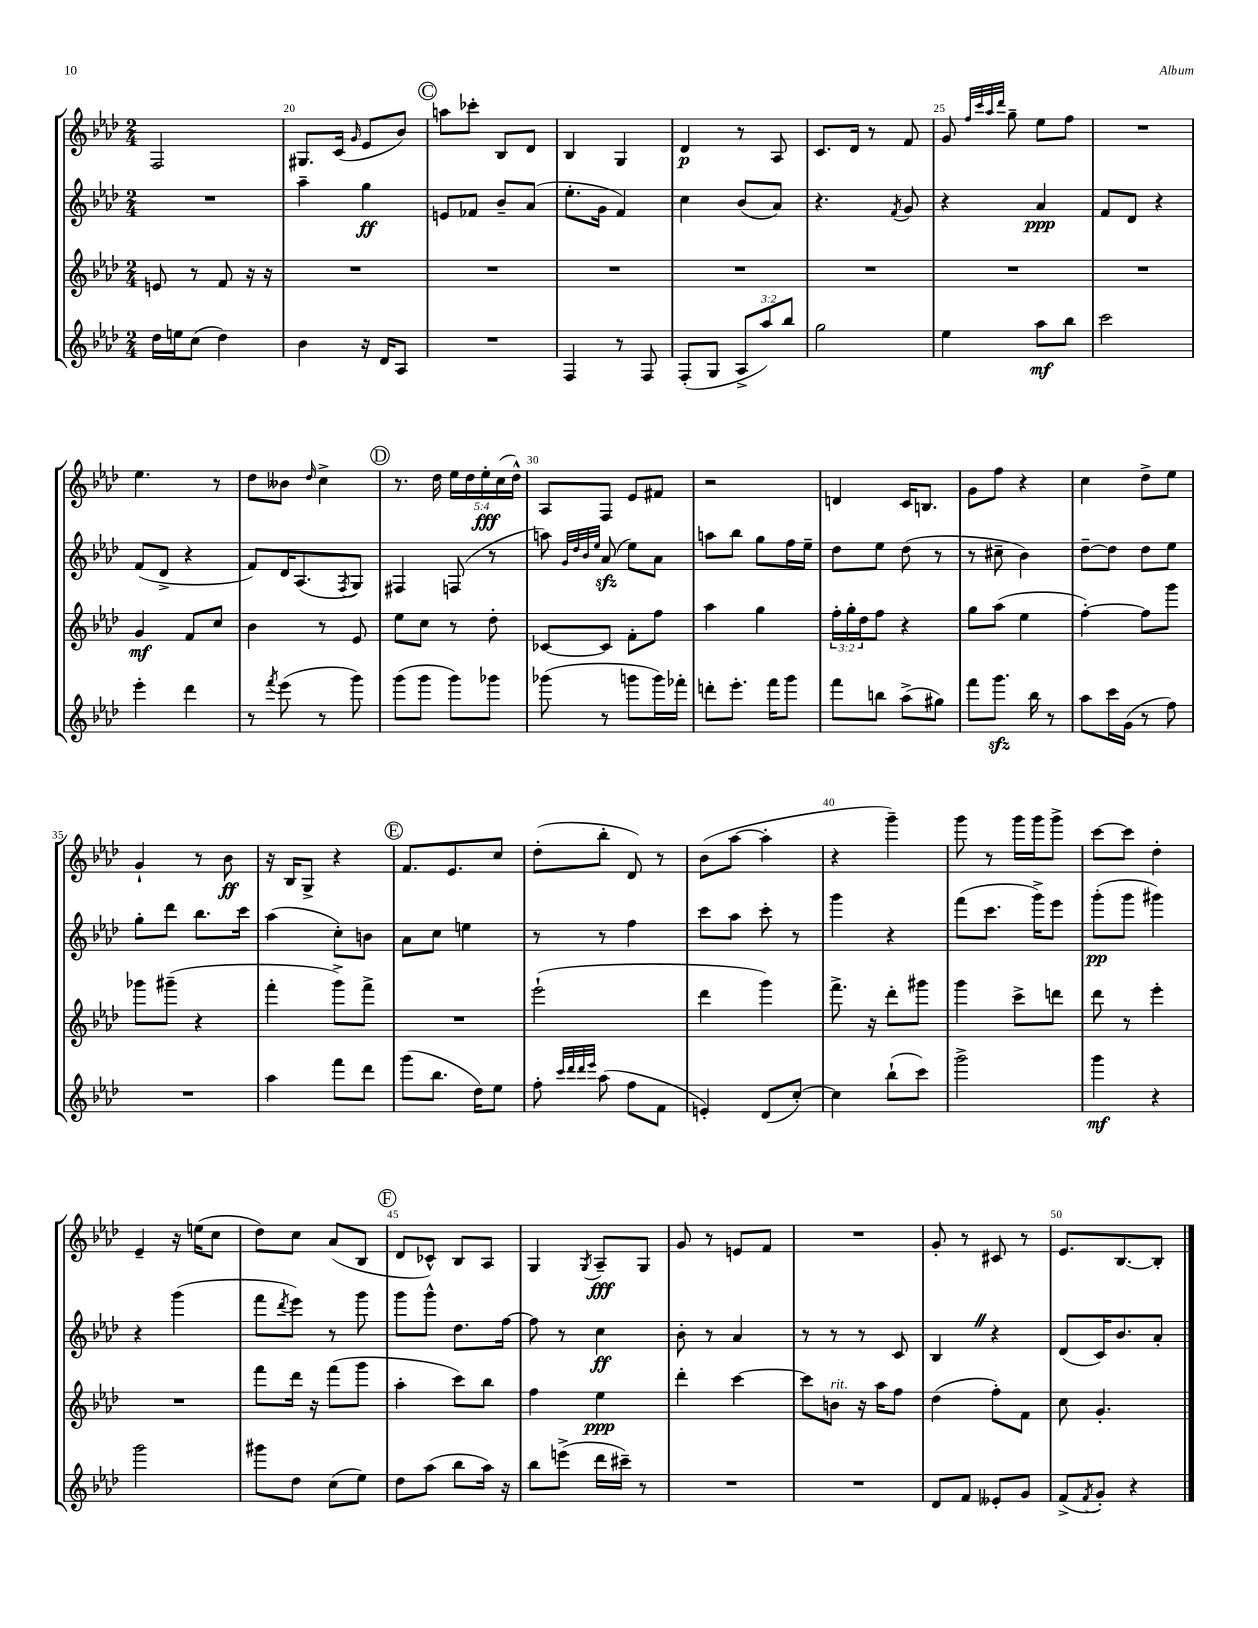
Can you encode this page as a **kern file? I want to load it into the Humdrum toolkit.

**kern	**dynam	**kern	**dynam	**kern	**dynam	**kern	**dynam
*part4	*part4	*part3	*part3	*part2	*part2	*part1	*part1
*staff4	*staff4	*staff3	*staff3	*staff2	*staff2	*staff1	*staff1
*clefG2	*	*clefG2	*	*clefG2	*	*clefG2	*
*k[b-e-a-d-]	*	*k[b-e-a-d-]	*	*k[b-e-a-d-]	*	*k[b-e-a-d-]	*
*M2/4	*	*M2/4	*	*M2/4	*	*M2/4	*
=19	=19	=19	=19	=19	=19	=19	=19
16dd-\LL	.	8en/	.	2r	.	2F/	.
16een\J	.	.	.	.	.	.	.
(8cc\J	.	8r	.	.	.	.	.
4dd-\)	.	8f/	.	.	.	.	.
.	.	16r	.	.	.	.	.
.	.	16r	.	.	.	.	.
=20	=20	=20	=20	=20	=20	=20	=20
4b-\	.	2r	.	4aa-~\	.	8.G#X/L	.
.	.	.	.	.	.	(16c/Jk	.
.	.	.	.	.	.	16qqg/	.
16r	.	.	.	4gg\	ff	8e-/L	.
16d-/KL	.	.	.	.	.	.	.
8A-/J	.	.	.	.	.	8b-/J)	.
!!LO:REH:place=s1:t=C
=21	=21	=21	=21	=21	=21	=21	=21
2r	.	2r	.	8en/L	.	8aan\L	.
.	.	.	.	8f-X/J	.	8ccc-X'\J	.
.	.	.	.	8b-~/L	.	8B-/L	.
.	.	.	.	(8a-/J	.	8d-/J	.
=22	=22	=22	=22	=22	=22	=22	=22
4F/	.	2r	.	8.ee-'\L	.	4B-/	.
.	.	.	.	16g\Jk	.	.	.
8r	.	.	.	4f/)	.	4G/	.
8F/	.	.	.	.	.	.	.
=23	=23	=23	=23	=23	=23	=23	=23
(8F'/L	.	2r	.	4cc\	.	4d-/	p
8G/J	.	.	.	.	.	.	.
12A-^/L	.	.	.	(8b-/L	.	8r	.
12aa-/)	.	.	.	.	.	.	.
.	.	.	.	8a-/J)	.	8A-/	.
12bb-/J	.	.	.	.	.	.	.
=24	=24	=24	=24	=24	=24	=24	=24
2gg\	.	2r	.	4.r	.	8.c/L	.
.	.	.	.	.	.	16d-/Jk	.
.	.	.	.	.	.	8r	.
.	.	.	.	8qf/	.	.	.
.	.	.	.	8g/	.	8f/	.
=25	=25	=25	=25	=25	=25	=25	=25
4ee-\	.	2r	.	4r	.	8g/	.
.	.	.	.	.	.	32qqff/LLL	.
.	.	.	.	.	.	32qqccc/	.
.	.	.	.	.	.	32qqaa-/	.
.	.	.	.	.	.	32qqddd-/JJJ	.
.	.	.	.	.	.	8gg~\	.
8aa-\L	mf	.	.	4a-/	ppp	8ee-\L	.
8bb-\J	.	.	.	.	.	8ff\J	.
=26	=26	=26	=26	=26	=26	=26	=26
2ccc\	.	2r	.	8f/L	.	2r	.
.	.	.	.	8d-/J	.	.	.
.	.	.	.	4r	.	.	.
!!LO:LB:g=z
=27	=27	=27	=27	=27	=27	=27	=27
4eee-'\	.	4g/	mf	(8f/L	.	4.ee-\	.
.	.	.	.	8d-^/J	.	.	.
4ddd-\	.	8f/L	.	4r	.	.	.
.	.	8cc/J	.	.	.	8r	.
=28	=28	=28	=28	=28	=28	=28	=28
8r	.	4b-\	.	8f/L)	.	8dd-\L	.
8qfff/	.	.	.	.	.	.	.
(8eee-\	.	.	.	16d-/K	.	8b--X\J	.
.	.	.	.	(8.A-/	.	.	.
.	.	.	.	.	.	16qqdd-/	.
8r	.	8r	.	.	.	4cc^\	.
.	.	.	.	8qF/	.	.	.
8ggg\)	.	8e-/	.	8G/J)	.	.	.
!!LO:REH:place=s1:t=D
=29	=29	=29	=29	=29	=29	=29	=29
(8ggg\L	.	8ee-\L	.	4F#X/	.	8.r	.
8ggg\J	.	8cc\J	.	.	.	.	.
.	.	.	.	.	.	16dd-\	.
8ggg\L)	.	8r	.	(8Fn/	.	20ee-\LL	.
.	.	.	.	.	.	20dd-\	.
.	.	.	.	.	.	20ee-'\	fff
8ggg-X\J	.	8dd-'\	.	8r	.	.	.
.	.	.	.	.	.	(20cc\	.
.	.	.	.	.	.	20dd-^^\JJ)	.
=30	=30	=30	=30	=30	=30	=30	=30
(8ggg-X\	.	[8c-X/L	.	8aan\)	.	8A-/L	.
.	.	.	.	32qqg/LLL	.	.	.
.	.	.	.	32qqdd-/	.	.	.
.	.	.	.	32qqb-/	.	.	.
.	.	.	.	32qqee-/JJJ	.	.	.
8r	.	8c-/J]	.	(8a-zz/	.	8F/J	.
8gggn\L	.	8f'\L	.	8ee-\L)	.	8e-/L	.
16ggg\L)	.	8ff\J	.	8a-\J	.	8f#X/J	.
16fff-X'\JJ	.	.	.	.	.	.	.
=31	=31	=31	=31	=31	=31	=31	=31
8dddn'\L	.	4aa-\	.	8aan\L	.	2r	.
8.eee-'\J	.	.	.	8bb-\J	.	.	.
.	.	4gg\	.	8gg\L	.	.	.
16fff\KL	.	.	.	.	.	.	.
8ggg\J	.	.	.	16ff\L	.	.	.
.	.	.	.	16ee-~\JJ	.	.	.
=32	=32	=32	=32	=32	=32	=32	=32
8fff\L	.	24ff'\LL	.	8dd-\L	.	4dn/	.
.	.	24gg'\	.	.	.	.	.
.	.	24dd-\J	.	.	.	.	.
8bbn\J	.	8ff\J	.	8ee-\J	.	.	.
(8aa-^\L	.	4r	.	(8dd-\	.	16c/KL	.
.	.	.	.	.	.	8.Bn/J	.
8gg#X\J)	.	.	.	8r	.	.	.
=33	=33	=33	=33	=33	=33	=33	=33
8fff\L	.	8gg\L	.	8r	.	8g\L	.
8.gggzz\J	.	(8aa-\J	.	8cc#X~\	.	8ff\J	.
.	.	4ee-\	.	4b-\)	.	4r	.
16bb-\	.	.	.	.	.	.	.
8r	.	.	.	.	.	.	.
=34	=34	=34	=34	=34	=34	=34	=34
8aa-\L	.	[4ff'\)	.	[8dd-~\L	.	4cc\	.
16ccc\L	.	.	.	8dd-\J]	.	.	.
(16g\JJ	.	.	.	.	.	.	.
8r	.	8ff\L]	.	8dd-\L	.	8dd-^\L	.
8ff\)	.	8ggg\J	.	8ee-\J	.	8ee-\J	.
!!LO:LB:g=z
=35	=35	=35	=35	=35	=35	=35	=35
2r	.	8ggg-X\L	.	8gg'\L	.	4g`/	.
.	.	(8ggg#X~\J	.	8ddd-\J	.	.	.
.	.	4r	.	8.bb-\L	.	8r	.
.	.	.	.	.	.	8b-\	ff
.	.	.	.	16ccc\Jk	.	.	.
=36	=36	=36	=36	=36	=36	=36	=36
4aa-\	.	4fff'\	.	(4aa-\	.	16r	.
.	.	.	.	.	.	16B-/KL	.
.	.	.	.	.	.	8G^/J	.
8fff\L	.	8ggg^\L)	.	8cc'\L)	.	4r	.
8ddd-\J	.	8fff^\J	.	8bn\J	.	.	.
!!LO:REH:place=s1:t=E
=37	=37	=37	=37	=37	=37	=37	=37
(8ggg\L	.	2r	.	8a-\L	.	8.f/L	.
8.bb-\J	.	.	.	8cc\J	.	.	.
.	.	.	.	.	.	8.e-/	.
.	.	.	.	4een\	.	.	.
16dd-\KL)	.	.	.	.	.	.	.
8ee-\J	.	.	.	.	.	8cc/J	.
=38	=38	=38	=38	=38	=38	=38	=38
8ff'\	.	(2eee-`\	.	8r	.	(8dd-'\L	.
32qqccc/LLL	.	.	.	.	.	.	.
32qqddd-/	.	.	.	.	.	.	.
32qqddd-/	.	.	.	.	.	.	.
32qqeee-/JJJ	.	.	.	.	.	.	.
(8aa-\	.	.	.	8r	.	8bb-'\J	.
8ff\L	.	.	.	4ff\	.	8d-/)	.
8f\J	.	.	.	.	.	8r	.
=39	=39	=39	=39	=39	=39	=39	=39
4en'/)	.	4ddd-\	.	8ccc\L	.	(8b-\L	.
.	.	.	.	8aa-\J	.	[8aa-\J	.
(8d-/L	.	4ggg\)	.	8ccc'\	.	4aa-'\]	.
[8cc'/J)	.	.	.	8r	.	.	.
=40	=40	=40	=40	=40	=40	=40	=40
4cc\]	.	8.fff^\	.	4ggg\	.	4r	.
.	.	16r	.	.	.	.	.
(8bb-`\L	.	8ddd-'\L	.	4r	.	4ggg~\)	.
8ccc\J)	.	8ggg#X\J	.	.	.	.	.
=41	=41	=41	=41	=41	=41	=41	=41
2ggg^\	.	4ggg\	.	(8fff\L	.	8ggg\	.
.	.	.	.	8.ccc\J	.	8r	.
.	.	8ccc^\L	.	.	.	16ggg\LL	.
.	.	.	.	16ggg^\KL)	.	16ggg\J	.
.	.	8dddn\J	.	8eee-\J	.	8ggg^\J	.
=42	=42	=42	=42	=42	=42	=42	=42
4ggg\	mf	8ddd-\	.	(8ggg'\L	pp	[8ccc\L	.
.	.	8r	.	8ggg\J	.	8ccc\J]	.
4r	.	4eee-'\	.	4ggg#X\)	.	4dd-'\	.
!!LO:LB:g=z
=43	=43	=43	=43	=43	=43	=43	=43
2ggg\	.	2r	.	4r	.	4e-~/	.
.	.	.	.	(4ggg\	.	16r	.
.	.	.	.	.	.	(16een\KL	.
.	.	.	.	.	.	8cc\J	.
=44	=44	=44	=44	=44	=44	=44	=44
8ggg#X\L	.	8fff\L	.	8fff\L	.	8dd-\L)	.
.	.	.	.	8qddd-/	.	.	.
8dd-\J	.	16ddd-\Jk	.	8eee-\J)	.	8cc\J	.
.	.	16r	.	.	.	.	.
(8cc\L	.	(8fff\L	.	8r	.	(8a-/L	.
8ee-\J)	.	8ggg\J	.	8ggg\	.	8B-/J	.
!!LO:REH:place=s1:t=F
=45	=45	=45	=45	=45	=45	=45	=45
8dd-\L	.	4aa-'\	.	8ggg\L	.	8d-/L	.
(8aa-\J	.	.	.	8ggg^^\J	.	8c-X^^/J)	.
8bb-\L	.	8ccc\L)	.	8.dd-\L	.	8B-/L	.
16aa-\Jk)	.	8bb-\J	.	.	.	8A-/J	.
16r	.	.	.	[16ff\Jk	.	.	.
=46	=46	=46	=46	=46	=46	=46	=46
8bb-\L	.	4ff\	.	8ff\]	.	4G/	.
(8eeen^\J	.	.	.	8r	.	.	.
.	.	.	.	.	.	8qG/	.
16ddd-\LL	.	4ee-\	ppp	4cc\	ff	8A-~/L	fff
16ccc#X~\JJ)	.	.	.	.	.	.	.
8r	.	.	.	.	.	8G/J	.
=47	=47	=47	=47	=47	=47	=47	=47
2r	.	4ddd-'\	.	8b-'\	.	8g/	.
.	.	.	.	8r	.	8r	.
.	.	[4ccc\	.	4a-/	.	8en/L	.
.	.	.	.	.	.	8f/J	.
=48	=48	=48	=48	=48	=48	=48	=48
2r	.	8ccc\L]	.	8r	.	2r	.
!	!	!LO:TX:a:i:t=rit.	!	!	!	!	!
.	.	8bn\J	.	8r	.	.	.
.	.	16r	.	8r	.	.	.
.	.	16aa-\KL	.	.	.	.	.
.	.	8ff\J	.	8c/	.	.	.
=49	=49	=49	=49	=49	=49	=49	=49
8d-/L	.	(4dd-\	.	4B-Z/	.	8g'/	.
8f/J	.	.	.	.	.	8r	.
8e--X'/L	.	8ff'\L)	.	4r	.	8c#X/	.
8g/J	.	8f\J	.	.	.	8r	.
=50	=50	=50	=50	=50	=50	=50	=50
(8f^/L	.	8cc\	.	(8d-/L	.	8.e-/L	.
8qf/	.	.	.	.	.	.	.
8g'/J)	.	4.g'/	.	16c/K)	.	.	.
.	.	.	.	8.b-/	.	[8.B-/	.
4r	.	.	.	.	.	.	.
.	.	.	.	8a-'/J	.	8B-'/J]	.
==	==	==	==	==	==	==	==
*-	*-	*-	*-	*-	*-	*-	*-
